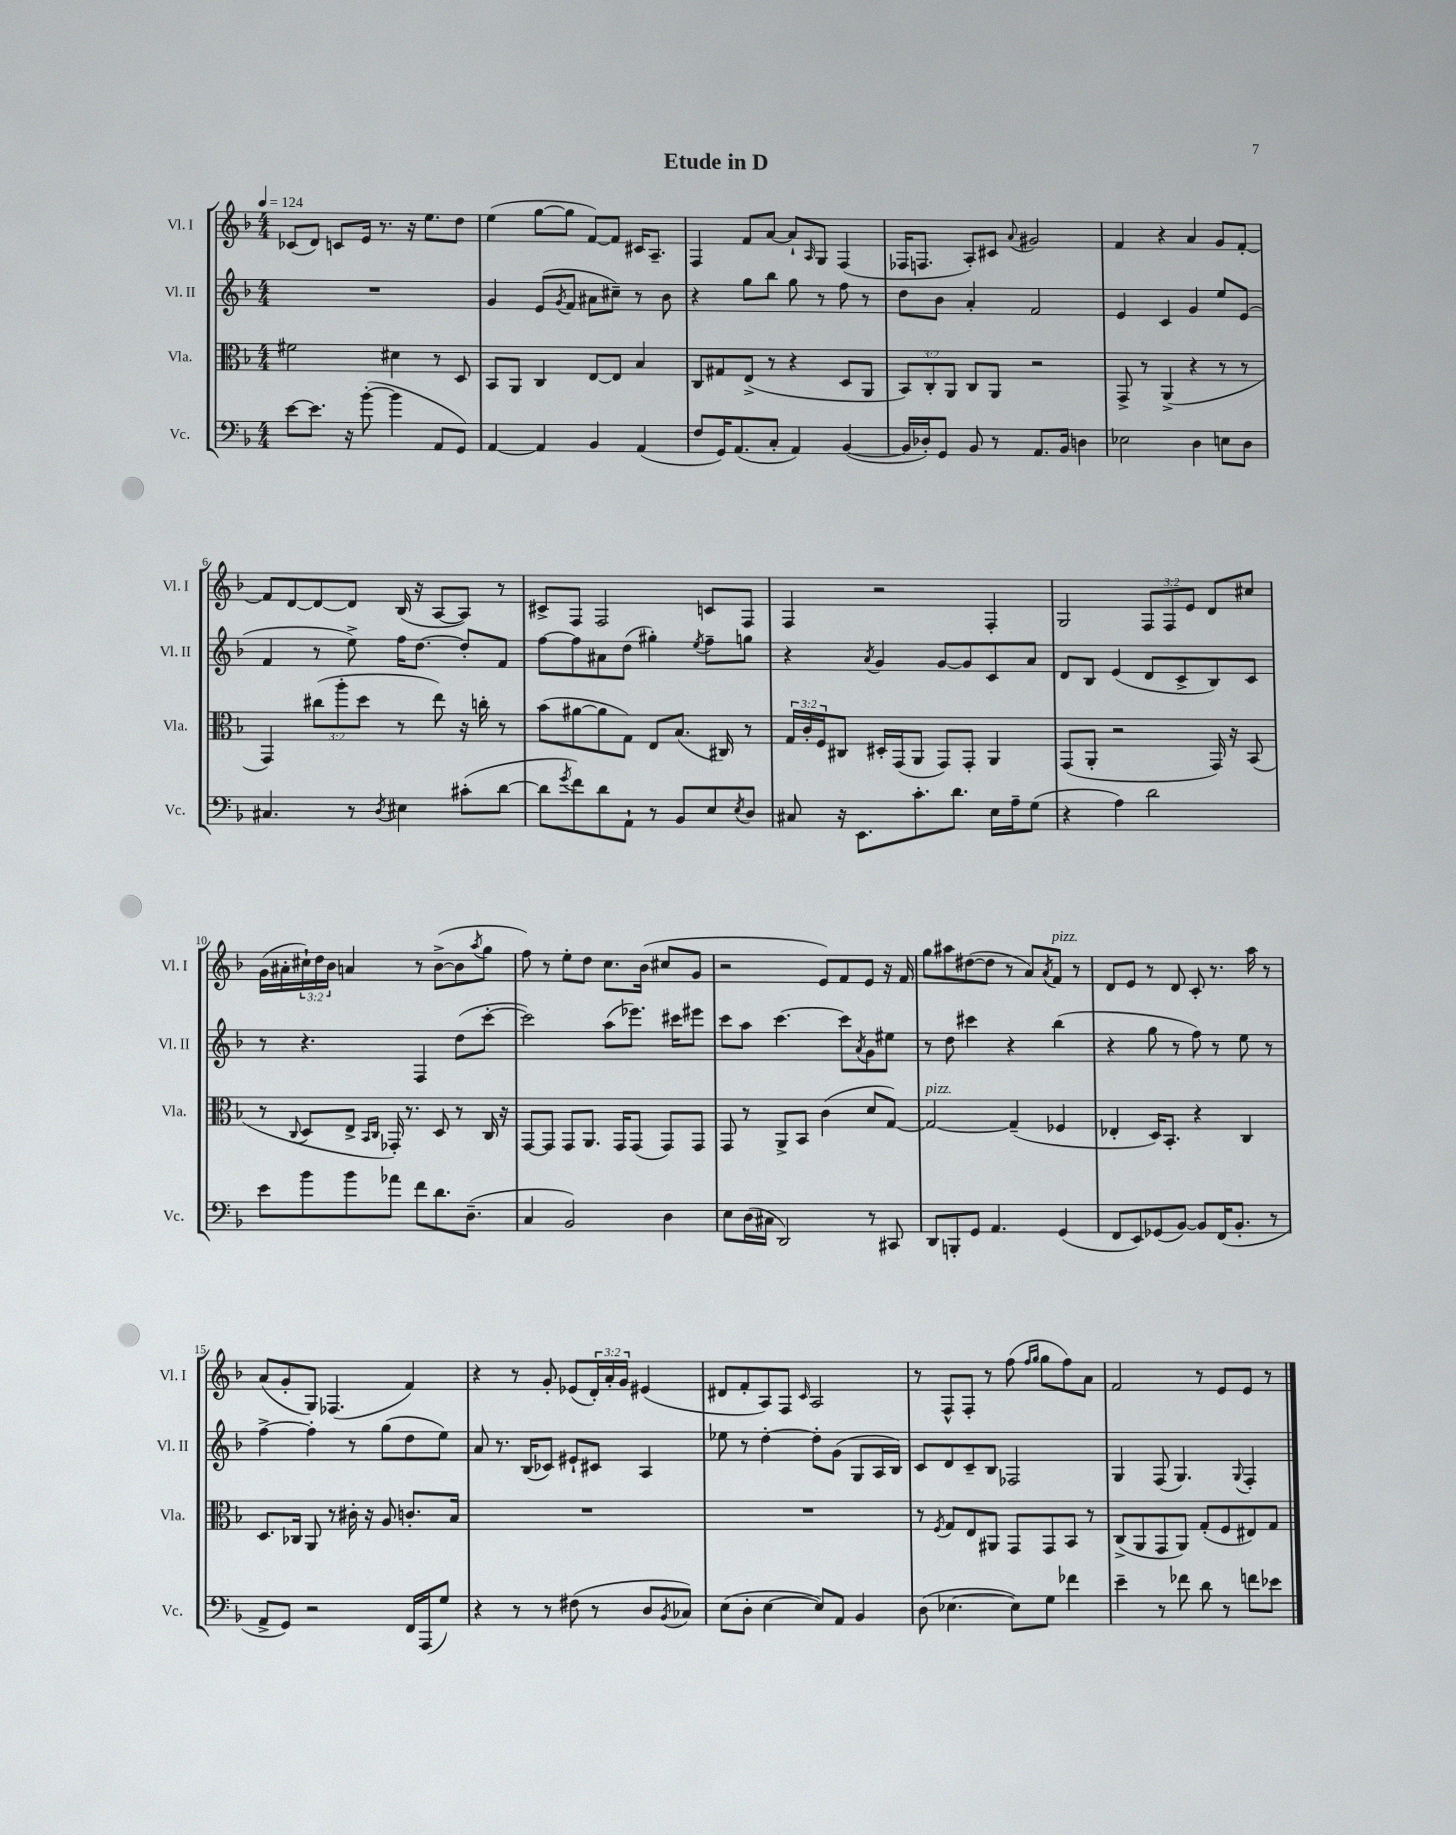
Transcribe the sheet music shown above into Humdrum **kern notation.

**kern	**kern	**kern	**kern
*staff4	*staff3	*staff2	*staff1
*clefF4	*clefC3	*clefG2	*clefG2
*k[b-]	*k[b-]	*k[b-]	*k[b-]
*M4/4	*M4/4	*M4/4	*M4/4
*MM124	*MM124	*MM124	*MM124
[8e	2f#	1r	(8c-
8.e]	.	.	8d)
.	.	.	8c
16r	.	.	.
([8b-'	.	.	16e
.	.	.	8.r
4b-]	4d#	.	.
.	.	.	16r
.	.	.	8.ee
8AA	8r	.	.
8GG)	8D	.	8dd
=	=	=	=
[4AA	8BB-	4g	(4ee
.	8AA	.	.
4AA]	4C	(8e	[8gg
.	.	8qg	.
.	.	8f	8gg]
4BB-	[8E	8a#	[8f)
.	8E]	8cc#~)	8f]
(4AA	4B-	8r	16c#
.	.	.	8.A~
.	.	8b-	.
=	=	=	=
8F	8C	4r	4F
16GG)	8G#	.	.
(8.AA	.	.	.
.	(8E^	8gg	8f
8C'	8r	8bb-	[8a
4AA)	4r	8gg	8a`]
.	.	.	16qqA
.	.	8r	8G
([4BB-	8D	8ff	(4F
.	8AA	8r	.
=	=	=	=
16BB-]	12BB-)	8dd	16F-
16D-')	.	.	8.F
.	12C'	.	.
8GG	.	8b-	.
.	12AA	.	.
8BB-	8C	4a'	8A')
8r	8AA	.	8c#
.	.	.	8qqa
8.AA	2r	2f	2g#
16BB-	.	.	.
4D	.	.	.
=	=	=	=
2E-	8GG^	4e	4f
.	8r	.	.
.	(4AA^	4c	4r
4D	4r	4g	4a
8E	8r	8ee	8g
8D	8r	(8e	[8f'
=	=	=	=
4.C#	4GG)	4f	8f]
.	.	.	[8d
.	(12cc#	8r	8d_
.	12aa'	.	.
8r	.	8ee^)	8d]
.	12dd	.	.
8qD	.	.	.
4E#	8r	16ff	(16B-
.	.	[8.dd	16r
.	8ee)	.	[8A
(8c#'	16r	8dd']	8A])
.	16cc'	.	.
[8d	8r	8f	8r
=	=	=	=
8d]	(8b-	[8ff	8c#^
8qg	.	.	.
8f)	[8a#	8ff]	8F
8d	8a#]	8a#	2F
8AA`	8G)	(8dd	.
8r	8E	4gg#')	.
8BB-	(8.B-	.	.
.	.	8qee	.
8E	.	8ff~	8c
.	16C#)	.	.
8qE	.	.	.
8D	8r	8gg	8F
=	=	=	=
8C#	24G	4r	4F
.	24c'	.	.
.	24F	.	.
16r	8C#	.	.
8.EE	.	.	.
.	.	8qa	.
.	16D#'	4g	2r
.	(16GG	.	.
8.c'	8AA	.	.
.	8GG)	[8g	.
8.d	.	.	.
.	8GG'	8g]	.
16E	4AA	8c	4F'
16A~	.	.	.
(8G	.	8a	.
=	=	=	=
4r	(8GG	8d	2G
.	8AA'	8B-	.
4A)	2r	(4e	.
2d	.	8d	12F
.	.	.	12F
.	.	8c^	.
.	.	.	12e
.	16GG)	8B-)	8d
.	16r	.	.
.	(8BB-	8c	8cc#
=	=	=	=
8e	8r	8r	(16g
.	.	.	16a#'
.	8qqC	.	.
8b-	8D	4.r	24cc#`)
.	.	.	24dd
.	.	.	24b-
8b-	8E^	.	4a
.	16qqBB-	.	.
.	16qqC	.	.
8a-	16GG-')	.	.
.	8.r	.	.
8f	.	4F	8r
8.d	8D	.	([8b-^
.	8r	(8dd	8b-]
(8.D~	.	.	.
.	.	.	8qaa
.	16C	[8ccc'	8gg
.	16r	.	.
=	=	=	=
4C	[8GG	2ccc])	8ff)
.	8GG]	.	8r
2BB-)	8GG	.	8ee'
.	8.AA	.	8dd
.	.	(8aa	8.cc
.	16GG	.	.
.	(8GG	8.eee-)	.
.	.	.	(16b-
4D	8GG)	.	8cc#
.	.	16ccc#	.
.	8GG	8eee#	8g
=	=	=	=
8E	8GG	8ccc	2r
(16D	8r	8aa	.
16C#	.	.	.
2DD)	8AA^	[4.ccc	.
.	8BB-	.	.
.	(4c	.	8e)
.	.	8ccc]	8f
.	.	8qa	.
8r	8d	8g	8e
8CC#	[8G)	8ee#	16r
.	.	.	16f
=	=	=	=
8DD	2G_	8r	8gg
8BBB'	.	8dd	8aa#
8GG	.	4ccc#	([8dd#
4.AA	.	.	8dd#]
.	(4G~]	4r	8r
.	.	.	8a)
.	.	.	8qa
(4GG	4F-	(4bb-	8f
.	.	.	8r
=	=	=	=
8FF	4E-'	4r	8d
8EE)	.	.	8e
(8GG-	16D)	8gg	8r
.	8.BB-'	.	.
[8BB-)	.	8r	8d
8BB-]	4r	8ff)	8c'
(16FF	.	8r	8.r
8.BB-'	.	.	.
.	4C	8ee	.
.	.	.	16aa
8r	.	8r	8r
=	=	=	=
8AA^	8.D	[4ff^	(8a
8GG)	.	.	8g'
.	16C-	.	.
2r	8AA	4ff']	8G)
.	8r	.	(4.F-
.	16c#'	8r	.
.	16r	.	.
.	8A	(8gg	.
16FF	8.c'	8dd	4f)
(16AAA	.	.	.
8G)	.	8ee)	.
.	16B-	.	.
=	=	=	=
4r	1r	8a	4r
.	.	8.r	.
8r	.	.	8r
.	.	(16B-	.
8r	.	8c-)	8g'
(8F#	.	8e#`	(8e-
8r	.	8c#	24d')
.	.	.	24a'
.	.	.	24g
8D	.	4A	(4e#
8qBB-	.	.	.
8C-)	.	.	.
=	=	=	=
(8E	1r	8ee-	8d#
8D'	.	8r	8f'
[4E	.	[4dd'	8A)
.	.	.	8F
.	.	.	16qqc
8E])	.	8dd']	2A
8AA	.	(8g	.
4BB-	.	8G	.
.	.	16A	.
.	.	16B-)	.
=	=	=	=
(8D	8r	8c	8r
.	8qF	.	.
[4.E-	8G	8d	8F^^
.	8E	8c~	8F'
.	8AA#	8B-	8r
8E-])	8GG	2F-	(8ff
.	.	.	16qqff
.	.	.	16qqgg
8G	8GG	.	8gg
4f-	8BB-	.	8ff)
.	8r	.	8a
=	=	=	=
4e~	(8C^	4G	2f
.	8AA	.	.
8r	8GG	(8F	.
8f-	8AA)	4.G)	.
8d	(8G'	.	8r
8r	8F	.	8e
.	.	8qqG	.
8f	8E#)	4F'	8e
8e-	8G	.	8r
==	==	==	==
*-	*-	*-	*-
